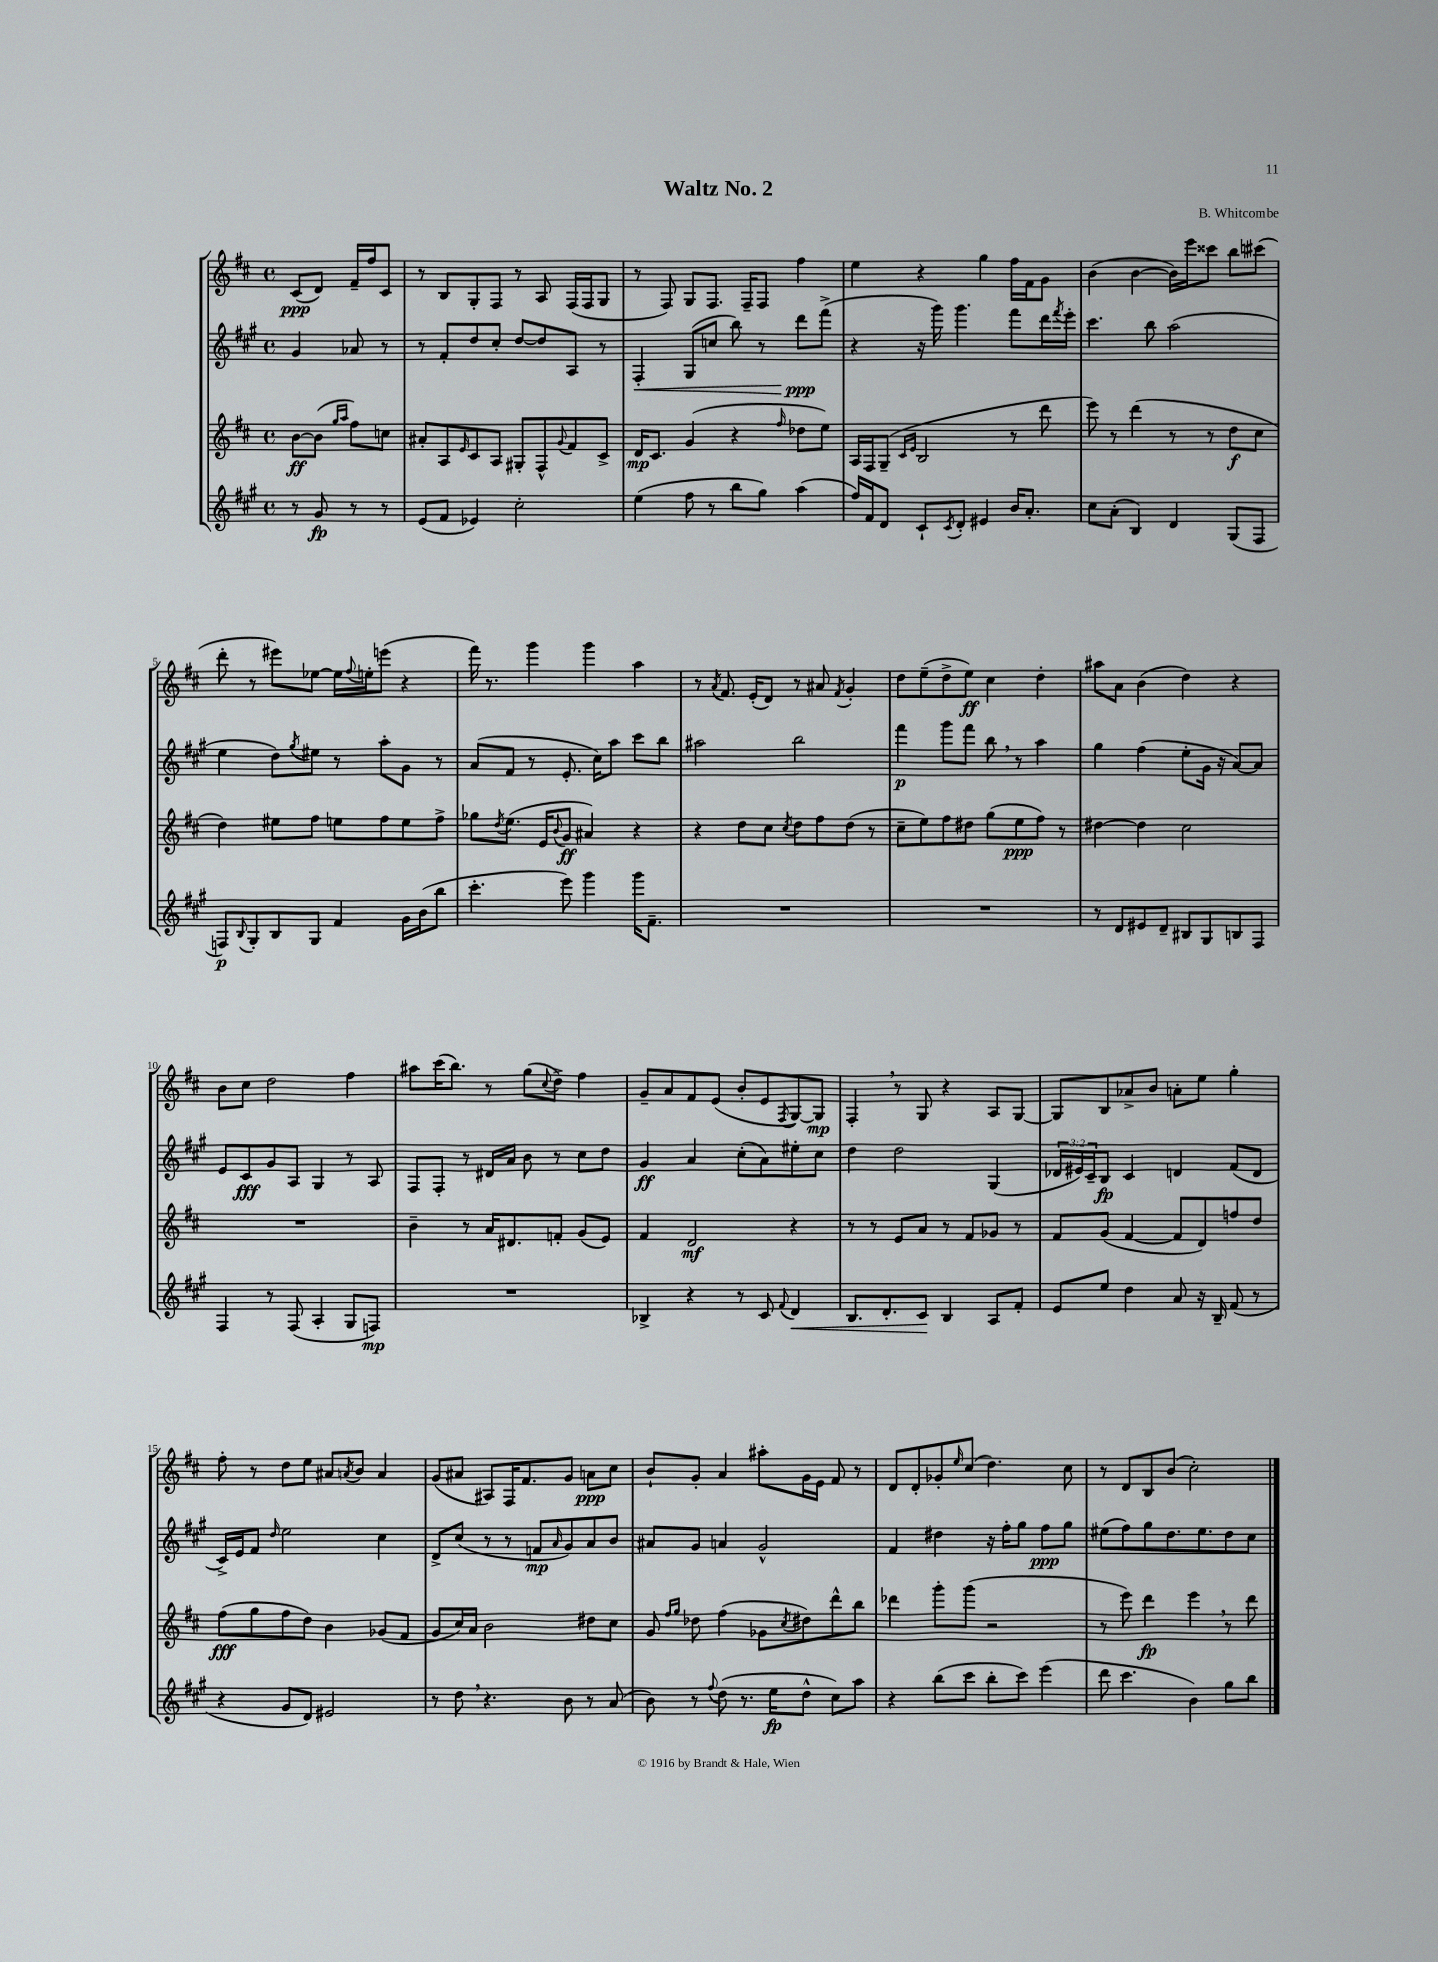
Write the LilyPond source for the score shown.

\header { title = "Waltz No. 2" composer = "B. Whitcombe" }
<<
\new StaffGroup <<
\new Staff = "s0" {
    \clef treble \key d \major \defaultTimeSignature \time 4/4 \partial 2
    cis'8\ppp( d'8) fis'16-- fis''16 cis'8 |
    r8 b8 g8-. fis8 r8 a8 fis16( fis16 g8 |
    r8 fis8) g8 fis8. fis16-- fis8 fis''4 |
    e''4 r4 g''4 fis''16 fis'16 g'8 |
    b'4( b'4~ b'16) e'''16 cisis'''8 b''8 cis'''8( |
    d'''8-. r8 eis'''8) ees''8~ ees''16 \appoggiatura { fis''8 } e''16-. e'''8( r4 |
    fis'''16) r8. g'''4 g'''4 a''4 |
    r8 \acciaccatura { a'8 } fis'8. e'16-.( d'8) r8 ais'8 \acciaccatura { fis'8 } g'4-. |
    d''8 e''8--( d''8-> e''8\ff) cis''4 d''4-. |
    ais''8 a'8 b'4( d''4) r4 |
    b'8 cis''8 d''2 fis''4 |
    ais''8 cis'''16( b''8.) r8 g''8( \appoggiatura { cis''8 } d''8->) fis''4 |
    g'8-- a'8 fis'8 e'8( b'8-. e'8 \acciaccatura { fis8 } g8~) g8\mp |
    fis4-. \breathe r8 g8 r4 a8 g8~ |
    g8 b8 aes'8-> b'8 a'8-. e''8 g''4-. |
    fis''8-. r8 d''8 e''8 ais'8 \acciaccatura { a'8 } b'8 a'4 |
    g'8( ais'8 ais8) fis16 fis'8. g'8 a'8\ppp cis''8 |
    b'8-! g'8-. a'4 ais''8-. g'16 e'16 fis'8 r8 |
    d'8 d'8-. ges'8-. \grace { e''16 } cis''8( d''4.) cis''8 |
    r8 d'8 b8 b'8( cis''2-.) \bar "|." |
}
\new Staff = "s1" {
    \clef treble \key a \major \defaultTimeSignature \time 4/4 \override Staff.TupletNumber.text = #tuplet-number::calc-fraction-text \partial 2
    gis'4 aes'8 r8 |
    r8 fis'8-. d''8 cis''8-. d''8~ d''8 a8 r8 |
    fis4-.\< gis8( c''8 b''8) r8 d'''8\ppp\! fis'''8->( |
    r4 r16 gis'''16) gis'''4. fis'''8 d'''16 \acciaccatura { fis'''8 } e'''16-. |
    cis'''4. b''8 a''2( |
    e''4 d''8) \acciaccatura { gis''8 } eis''8 r8 a''8-. gis'8 r8 |
    a'8( fis'8 r8 e'8.-. cis''16) a''8 cis'''8 b''8 |
    ais''2 b''2 |
    fis'''4\p gis'''8 fis'''8 b''8 \breathe r8 a''4 |
    gis''4 fis''4( e''8-. gis'16 r16 a'8~) a'8 |
    e'8 cis'8\fff gis'8 a8 gis4 r8 a8 |
    fis8 fis8-. r8 dis'16 a'16 b'8 r8 cis''8 d''8 |
    gis'4\ff a'4 cis''8-.( a'8) eis''8-. cis''8 |
    d''4 d''2 gis4( |
    \tuplet 3/2 { des'16 eis'16) cis'16-- } b8\fp cis'4 d'4 fis'8( d'8 |
    cis'16->) e'16 fis'8 \grace { d''16 } e''2 cis''4 |
    d'8-> cis''8( r8 r8 f'8\mp \grace { a'16 } gis'8) a'8 b'8 |
    ais'8 gis'8 a'4 gis'2-^ |
    fis'4 dis''4 r16 fis''16-. gis''8 fis''8\ppp gis''8 |
    eis''8( fis''8) gis''8 d''8. eis''8. d''8 cis''8 \bar "|." |
}
\new Staff = "s2" {
    \clef treble \key d \major \defaultTimeSignature \time 4/4 \partial 2
    b'8~\ff b'8( \grace { g''16 a''16 } fis''8) c''8 |
    ais'8-. a8 \grace { e'16 } cis'8 a8 gis8-. fis8-^ \appoggiatura { g'8 } fis'8 cis'8-> |
    d'16\mp cis'8. g'4( r4 \grace { fis''16 } des''8 e''8) |
    a16 fis16 g8--( \grace { cis'16 e'16 } b2 r8 d'''8 |
    e'''8) r8 d'''4( r8 r8 d''8\f cis''8 |
    d''4) eis''8 fis''8 e''8 fis''8 e''8 fis''8-> |
    ges''8 \acciaccatura { d''8 } e''8.( e'16 \appoggiatura { b'8 } g'8\ff ais'4) r4 |
    r4 d''8 cis''8 \acciaccatura { cis''8 } d''8 fis''8 d''8( r8 |
    cis''8-- e''8) fis''8 dis''8 g''8( e''8\ppp fis''8) r8 |
    dis''4~ dis''4 cis''2 |
    R1 |
    b'4-- r8 a'16 dis'8. f'8-. g'8( e'8) |
    fis'4 d'2\mf r4 |
    r8 r8 e'8 a'8 r8 fis'8 ges'8 r8 |
    fis'8 g'8( fis'4~ fis'8 d'8) f''8 d''8 |
    fis''8\fff( g''8 fis''8 d''8) b'4 ges'8( fis'8 |
    g'8 cis''16) a'16 b'2 dis''8 cis''8 |
    g'8 \grace { fis''16 g''16 } des''8 fis''4( ges'8 \acciaccatura { cis''8 } dis''8) d'''8-^ b''8 |
    des'''4 g'''8-. g'''8( r2 |
    r8 e'''8) d'''4\fp e'''4 \breathe r8 d'''8 \bar "|." |
}
\new Staff = "s3" {
    \clef treble \key a \major \defaultTimeSignature \time 4/4 \partial 2
    r8 gis'8\fp r8 r8 |
    e'8( fis'8 ees'4) cis''2-. |
    e''4( fis''8 r8 b''8 gis''8) a''4( |
    fis''16) fis'16 d'8 cis'8-! \acciaccatura { cis'8 } d'8-. eis'4 b'16 a'8.-. |
    cis''8 a'8-.( b4) d'4 gis8( fis8 |
    f8\p) \appoggiatura { b8 } gis8-. b8 gis8 fis'4 gis'16 b'16( b''8 |
    cis'''4.-. e'''8) gis'''4 gis'''16 fis'8.-- |
    R1 |
    R1 |
    r8 d'8 eis'8 d'8-- bis8 gis8 b8 fis8 |
    fis4 r8 fis8( a4-. gis8 f8\mp) |
    R1 |
    bes4-> r4 r8 cis'8 \appoggiatura { fis'8 } d'4\< |
    b8. d'8.-. cis'8\! b4 a8 fis'8-. |
    e'8 e''8 d''4 a'8 r16 b16-- fis'8( r8 |
    r4 gis'8 d'8) eis'2 |
    r8 d''8 \breathe r4. b'8 r8 a'8( |
    b'8) r8 \appoggiatura { fis''8 } d''8( r8. e''16\fp d''8-^ cis''8) a''8 |
    r4 b''8( cis'''8 b''8-. cis'''8) e'''4( |
    d'''8 cis'''4. b'4) gis''8 b''8 \bar "|." |
}
>>
>>
